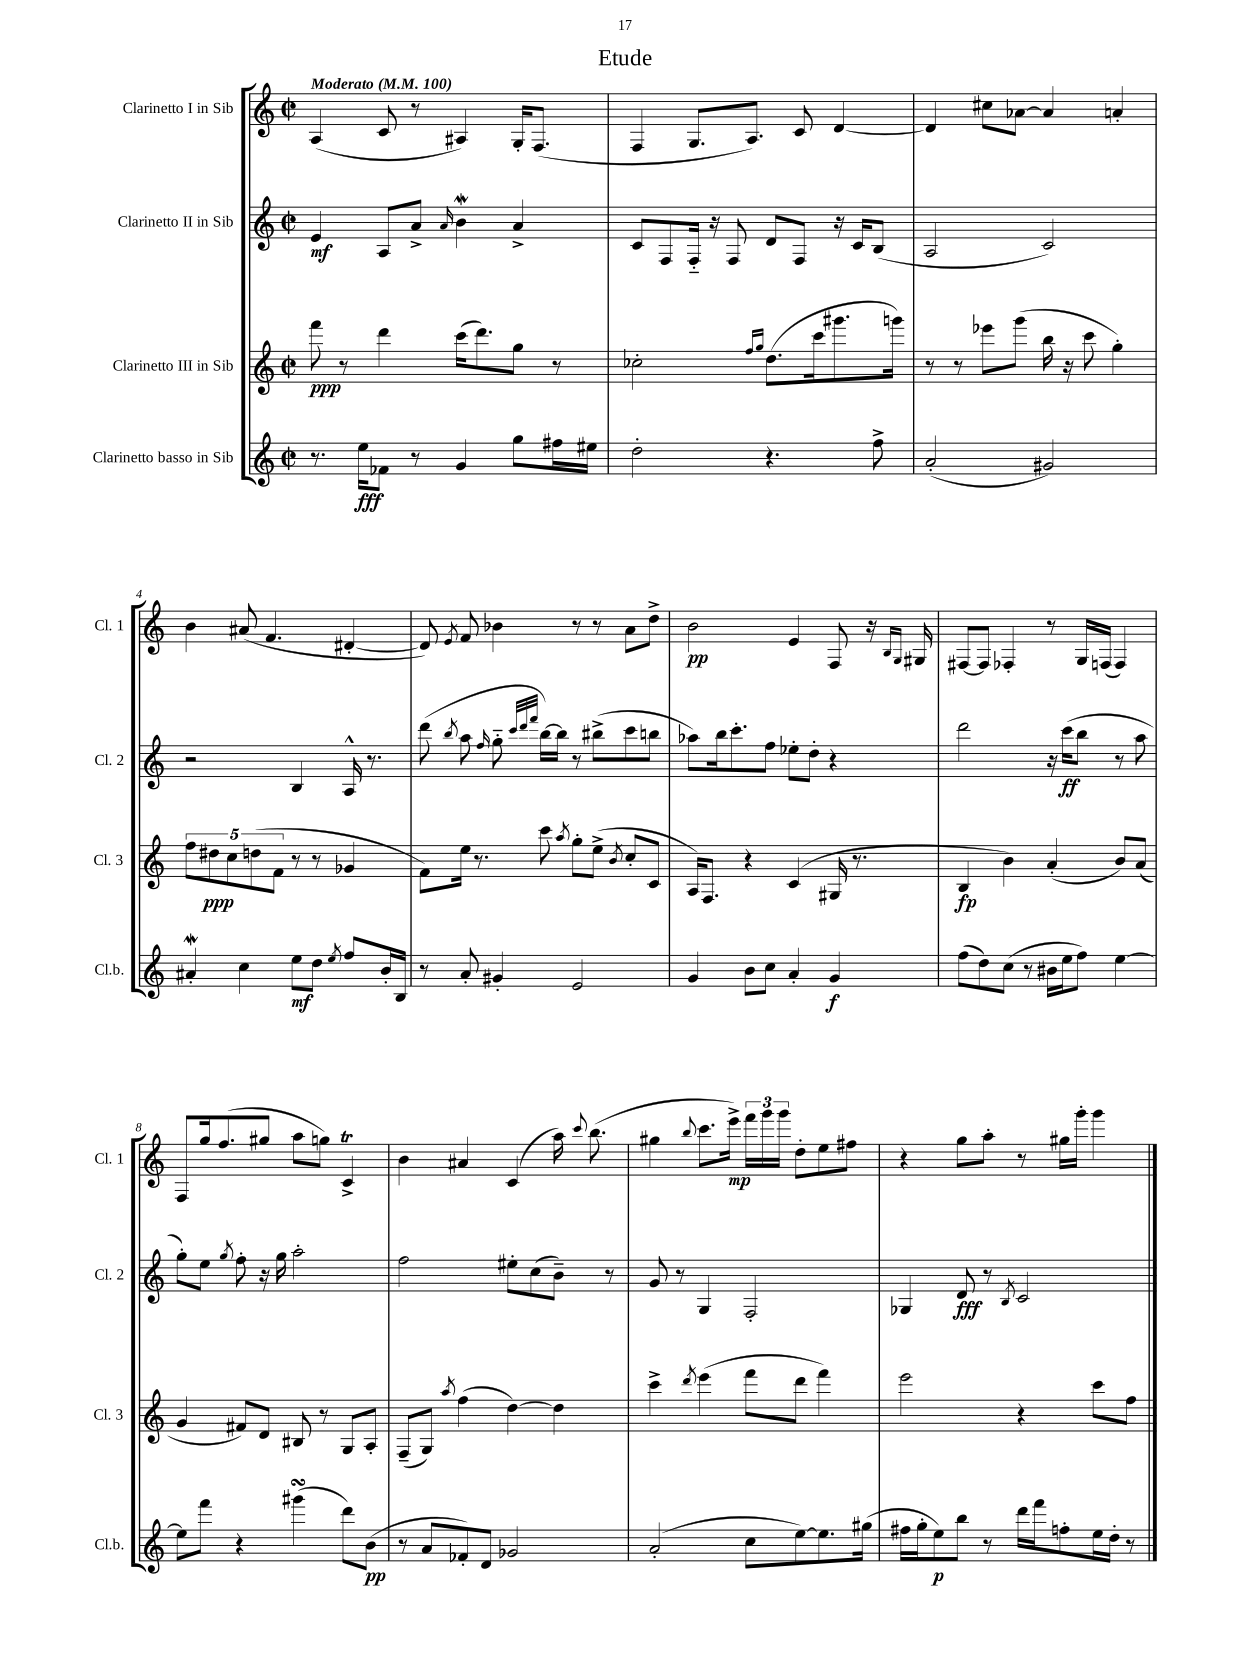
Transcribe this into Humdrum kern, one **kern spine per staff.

**kern	**kern	**kern	**kern
*staff4	*staff3	*staff2	*staff1
*clefG2	*clefG2	*clefG2	*clefG2
*k[]	*k[]	*k[]	*k[]
*M2/2	*M2/2	*M2/2	*M2/2
*met(c|)	*met(c|)	*met(c|)	*met(c|)
*MM100	*MM100	*MM100	*MM100
8.r	8fff	4e	(4A
.	8r	.	.
16ee	.	.	.
8f-	4ddd	8A	8c
8r	.	8a^	8r
.	.	16qqa	.
4g	(16ccc	4b	4A#)
.	8.ddd)	.	.
8gg	8gg	4a^	16G'
.	.	.	(8.F
16ff#	8r	.	.
16ee#	.	.	.
=	=	=	=
2dd'	2cc-'	8c	4F
.	.	8F	.
.	.	16F'~	8.G
.	.	16r	.
.	.	8F	.
.	.	.	8.A)
.	16qqff	.	.
.	16qqgg	.	.
4.r	(8.dd	8d	.
.	.	8F	8c
.	16ccc	.	.
.	8.ggg#	16r	[4d
.	.	16c	.
8ff^	.	(8B	.
.	16ggg)	.	.
=	=	=	=
(2a'	8r	2A	4d]
.	8r	.	.
.	8eee-	.	8cc#
.	(8ggg	.	[8a-
2g#)	16bb	2c)	4a-]
.	16r	.	.
.	8ccc	.	.
.	4gg')	.	4a'
=	=	=	=
4a#'	10ff	2r	4b
.	10dd#	.	.
.	10cc	.	.
4cc	.	.	(8a#
.	(10dd	.	.
.	.	.	4.f
.	10f	.	.
8ee	8r	4B	.
8dd	8r	.	.
8qee	.	.	.
8ff	4g-	16A^^	[4d#'
.	.	8.r	.
16b'	.	.	.
16B	.	.	.
=	=	=	=
8r	8f)	(8ddd	8d#])
.	.	8qbb	8qe
8a'	16ee	8aa	8f
.	8.r	.	.
.	.	16qqff	.
4g#'	.	8gg'~	4b-
.	.	32qqccc	.
.	.	32qqddd	.
.	.	32qqfff	.
.	8ccc	[16bb)	.
.	.	16bb]	.
.	8qaa	.	.
2e	8gg'	8r	8r
.	(8ee^	(8bb#^	8r
.	8qb	.	.
.	8cc'	8ccc	8a
.	8c	8bb	8dd^
=	=	=	=
4g	16A)	8aa-)	2b
.	8.F	.	.
.	.	16bb	.
.	.	8.ccc'	.
8b	4r	.	.
8cc	.	8ff	.
4a'	(4c	8ee-'	4e
.	.	8dd'	.
4g	16G#	4r	8F
.	8.r	.	.
.	.	.	16r
.	.	.	16qqB
.	.	.	16qqG
.	.	.	16G#
=	=	=	=
(8ff	4B	2ddd	[8F#
8dd)	.	.	8F#]
(8cc	4b)	.	4F-'
8r	.	.	.
16b#	(4a'	16r	8r
16ee	.	(16ccc	.
8ff)	.	8bb	16G
.	.	.	(16F
[4ee	8b)	8r	4F)
.	(8a	8aa	.
=	=	=	=
8ee]	4g	8gg')	8F
8fff	.	8ee	16gg
.	.	.	(8.ff
.	.	8qgg	.
4r	8f#)	8ff'	.
.	8d	16r	8gg#
.	.	16gg	.
(4ggg#	8B#	2aa'	8aa
.	8r	.	8gg)
8ddd)	8G	.	4c^
(8b	8A'	.	.
=	=	=	=
8r	(8F~	2ff	4b
8a	8G)	.	.
.	8qaa	.	.
8f-')	(4ff	.	4a#
8d	.	.	.
2g-	[4dd)	8ee#'	(4c
.	.	(8cc	.
.	4dd]	8b~)	16aa)
.	.	.	8qqccc
.	.	.	(8.bb
.	.	8r	.
=	=	=	=
(2a'	4ccc^	8g	4gg#
.	.	8r	.
.	8qddd	.	8qqbb
.	(4eee	4G	8.ccc
.	.	.	16eee^)
8cc	8fff	2F'	24fff
.	.	.	24ggg
.	.	.	24ggg
[8ee)	8ddd	.	8dd'
8.ee]	4fff)	.	8ee
.	.	.	8ff#
(16gg#	.	.	.
=	=	=	=
16ff#	2eee	4G-	4r
16gg'	.	.	.
8ee)	.	.	.
8bb	.	8d	8gg
8r	.	8r	8aa'
.	.	8qB	.
16ddd	4r	2c	8r
16fff	.	.	.
8ff'	.	.	16gg#
.	.	.	16ggg'
16ee	8ccc	.	4ggg
16dd'	.	.	.
8r	8ff	.	.
==	==	==	==
*-	*-	*-	*-
